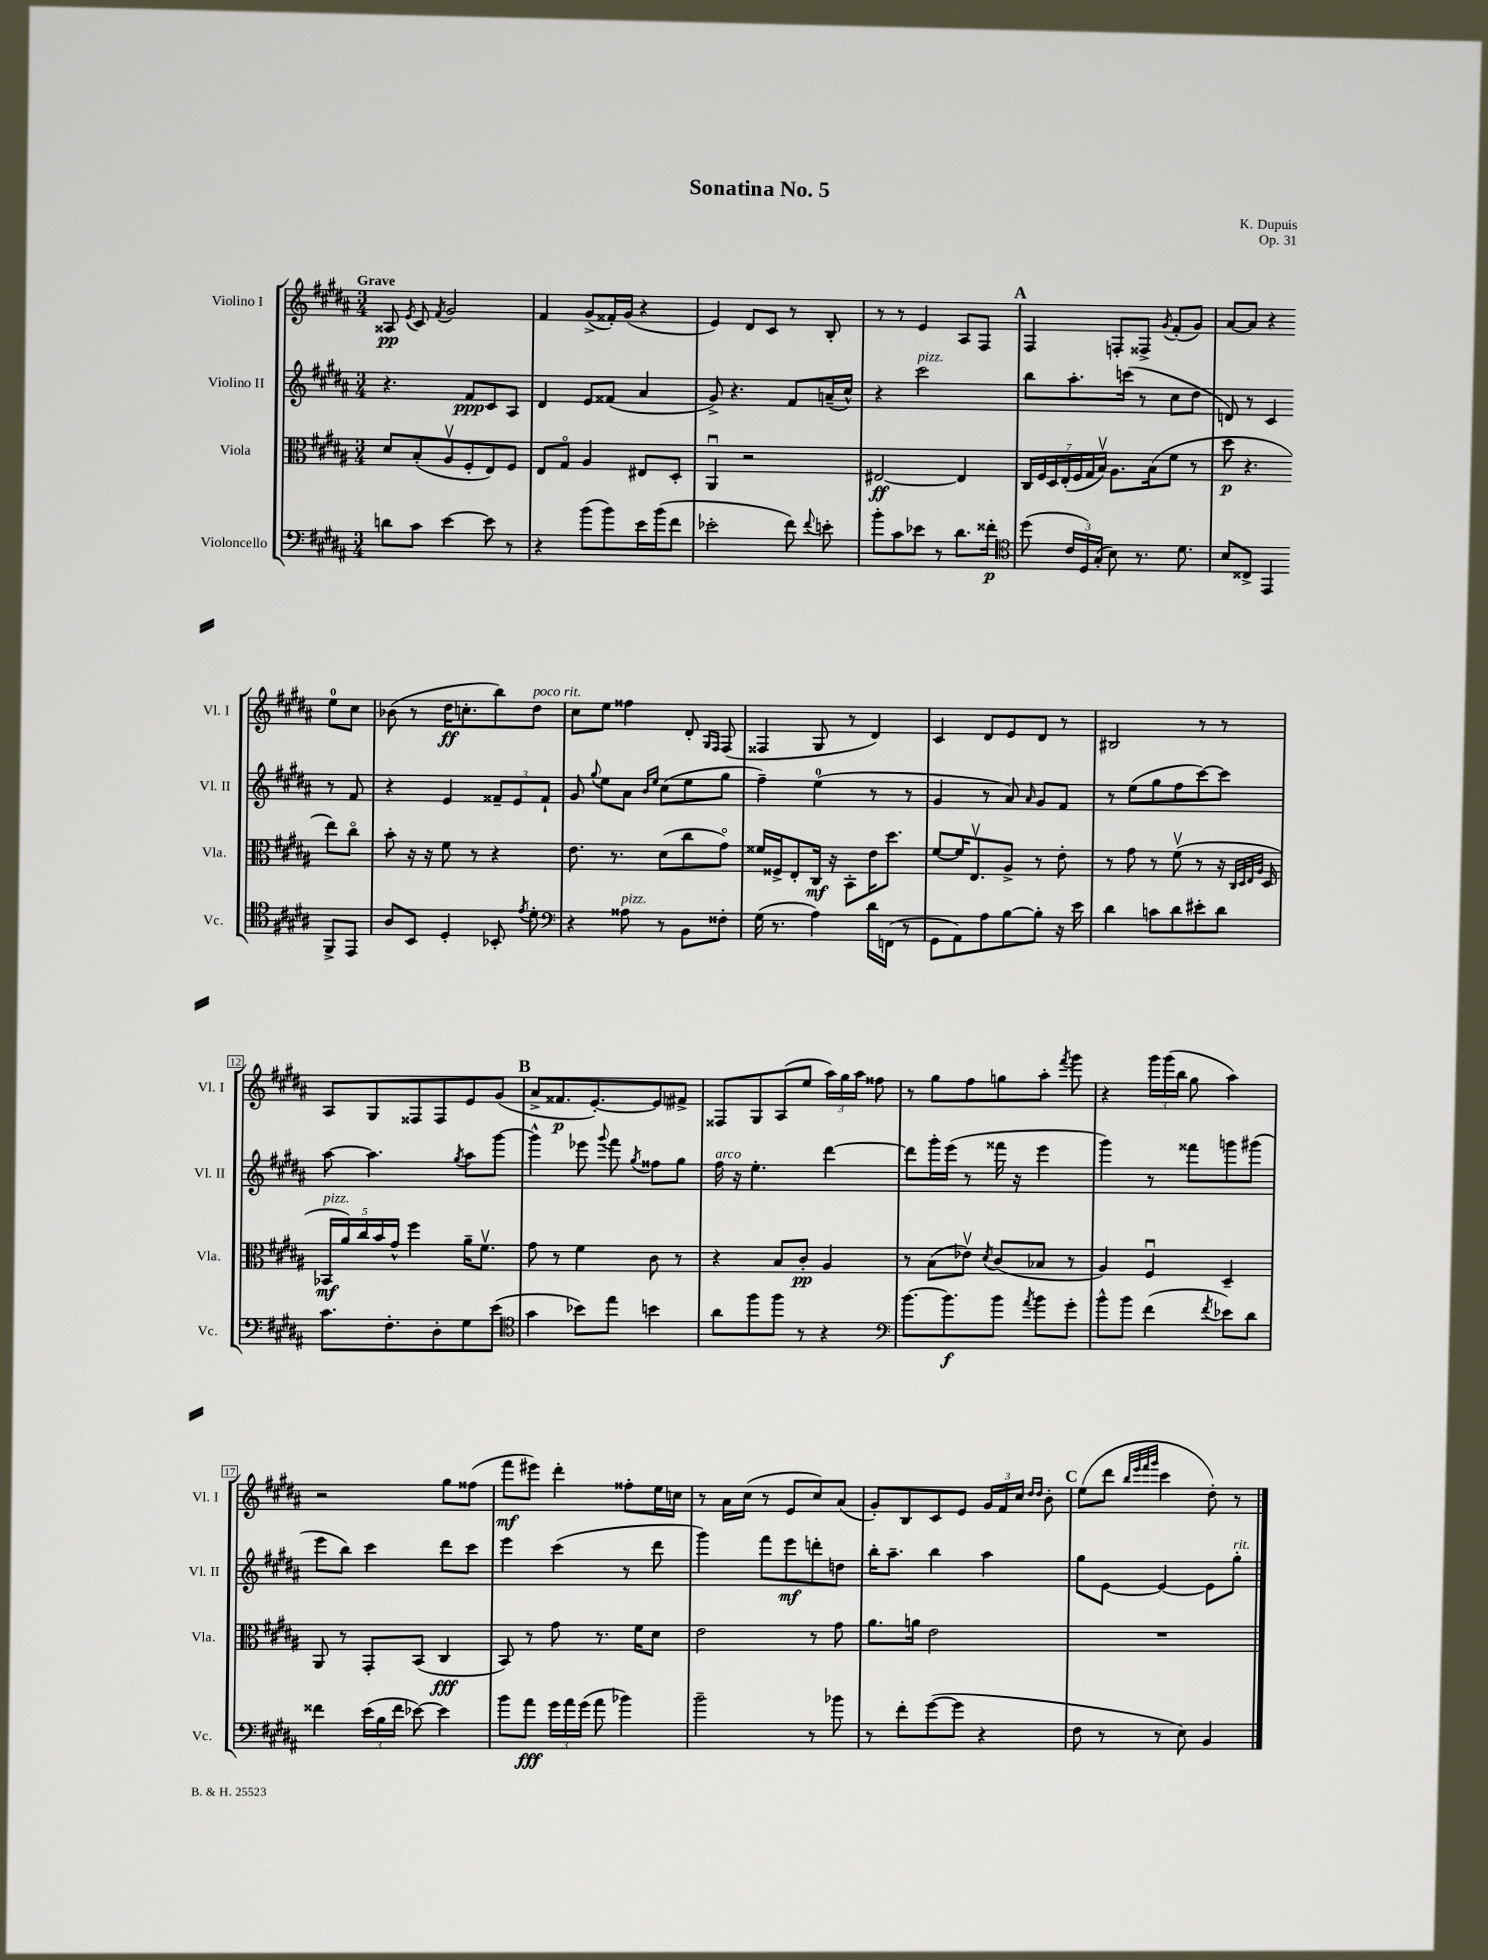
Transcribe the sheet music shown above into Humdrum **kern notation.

**kern	**dynam	**kern	**dynam	**kern	**dynam	**kern	**dynam
*part4	*part4	*part3	*part3	*part2	*part2	*part1	*part1
*staff4	*staff4	*staff3	*staff3	*staff2	*staff2	*staff1	*staff1
*I"Violoncello	*	*I"Viola	*	*I"Violino II	*	*I"Violino I	*
*I'Vc.	*	*I'Vla.	*	*I'Vl. II	*	*I'Vl. I	*
*clefF4	*	*clefC3	*	*clefG2	*	*clefG2	*
*k[f#c#g#d#a#]	*	*k[f#c#g#d#a#]	*	*k[f#c#g#d#a#]	*	*k[f#c#g#d#a#]	*
*M3/4	*	*M3/4	*	*M3/4	*	*M3/4	*
=1	=1	=1	=1	=1	=1	=1	=1
!	!	!	!	!	!	!LO:TX:a:B:t=Grave	!
8dn\L	.	8d#/L	.	4.r	.	8A##X/	pp
.	.	.	.	.	.	8qe/	.
8c#\J	.	(8B'/	.	.	.	8c#/	.
.	.	.	.	.	.	8qf#/	.
[4e\	.	8A#v/	.	.	.	2g#/	.
.	.	8F#'/	.	8f#/L	ppp	.	.
8e\]	.	8E/)	.	8c#/	.	.	.
8r	.	8F#/J	.	8A#/J	.	.	.
=2	=2	=2	=2	=2	=2	=2	=2
4r	.	8E/L	.	4d#/	.	4f#/	.
.	.	8G#/J	.	.	.	.	.
(8b\L	.	4A#/	.	8e/L	.	(8g#^/L	.
8b\)	.	.	.	(8f##X/J	.	16f##X'/L)	.
.	.	.	.	.	.	(16g#/JJ	.
16e\L	.	8E#X/L	.	4a#/	.	4r	.
(16b\J	.	.	.	.	.	.	.
8f#\J	.	8D#'/J	.	.	.	.	.
=3	=3	=3	=3	=3	=3	=3	=3
2e-X'\	.	4AA#u/	.	8g#^/)	.	4e/)	.
.	.	.	.	4.r	.	.	.
.	.	2r	.	.	.	8d#/L	.
.	.	.	.	.	.	8c#/J	.
8f#\)	.	.	.	8f#/L	.	8r	.
8qqf#/	.	.	.	.	.	.	.
8en'\	.	.	.	(16an~/L	.	8B'/	.
.	.	.	.	16cc#^^/JJ)	.	.	.
=4	=4	=4	=4	=4	=4	=4	=4
8b'\L	.	[2E#X/	ff	4r	.	8r	.
8c#\	.	.	.	.	.	8r	.
!	!	!	!	!LO:TX:a:i:t=pizz.	!	!	!
8e-X\J	.	.	.	2ccc#\	.	4e/	.
8r	.	.	.	.	.	.	.
8.d#\L	.	4E#/]	.	.	.	8A#/L	.
.	.	.	.	.	.	8F#/J	.
16f##X'\Jk	p	.	.	.	.	.	.
!!LO:REH:place=s1:t=A
=5	=5	=5	=5	=5	=5	=5	=5
*clefC4	*	*	*	*	*	*	*
(8dd#\	.	28C#/LL	.	8bb\L	.	4F#/	.
.	.	28F#/	.	.	.	.	.
.	.	28D#/	.	.	.	.	.
.	.	(28E'/	.	.	.	.	.
24c#/LL	.	.	.	8.aa#'\	.	.	.
.	.	28F#/	.	.	.	.	.
24D#/)	.	.	.	.	.	.	.
.	.	28G#/	.	.	.	.	.
(24G#'/JJ	.	.	.	.	.	.	.
.	.	28Bv/JJ)	.	.	.	.	.
8B\)	.	8.A#\L	.	.	.	8Fn'/L	.
.	.	.	.	(16cccn\Jk	.	.	.
8.r	.	.	.	8r	.	8F##X^/J	.
.	.	(16B\k	.	.	.	.	.
.	.	.	.	.	.	8qg#/	.
.	.	8f#\J	.	8cc#\L	.	(8f#'/L	.
8.d#\	.	.	.	.	.	.	.
.	.	8r	.	8dd#\J	.	8g#/J)	.
=6	=6	=6	=6	=6	=6	=6	=6
8B/L	.	8dd#\	p	8dn/)	.	[8a#/L	.
8C##X^/J	.	4.r	.	8r	.	8a#/J]	.
4EE/	.	.	.	4c#/	.	4r	.
8FF#^/L	.	8ee\L)	.	8r	.	8ee\L	.
8EE/J	.	8cc#\J	.	8f#/	.	8cc#\J	.
!!LO:LB:g=z
=7	=7	=7	=7	=7	=7	=7	=7
8A#/L	.	8b'\	.	4r	.	(8b-X\	.
8BB/J	.	16r	.	.	.	8r	.
.	.	16r	.	.	.	.	.
4D#'/	.	8f#\	.	4e/	.	16dd#\KL	ff
.	.	.	.	.	.	8.ccn'\	.
.	.	8r	.	.	.	.	.
8BB-X'/	.	4r	.	12f##X~/L	.	8bb\)	.
.	.	.	.	12e/	.	.	.
8qe/	.	.	.	.	.	.	.
!	!	!	!	!	!	!LO:TX:a:i:t=poco rit.	!
8d#'\	.	.	.	.	.	8dd#\J	.
.	.	.	.	12f##`/J	.	.	.
=8	=8	=8	=8	=8	=8	=8	=8
*clefF4	*	*	*	*	*	*	*
4r	.	8.e\	.	8g#/	.	8cc#\L	.
.	.	.	.	8qqgg#/	.	.	.
.	.	.	.	8ee\L	.	8ee\J	.
.	.	8.r	.	.	.	.	.
!LO:TX:a:i:t=pizz.	!	!	!	!	!	!	!
8A##X\	.	.	.	8a#\J	.	4ff##X\	.
.	.	.	.	16qqb/LL	.	.	.
.	.	.	.	16qqee/JJ	.	.	.
8r	.	(8d#\L	.	(8cc#\L	.	.	.
8BB\L	.	8cc#\	.	8ee\	.	8d#'/	.
.	.	.	.	.	.	16qqG#/LL	.
.	.	.	.	.	.	16qqF#/JJ	.
8F##X'\J	.	8g#\J)	.	8gg#\J	.	(8F#/	.
=9	=9	=9	=9	=9	=9	=9	=9
(16G#\	.	16f##X/LL	.	4ff#~\)	.	4F##X/	.
8.r	.	16F##X^/J	.	.	.	.	.
.	.	8E'/	.	.	.	.	.
4A#\)	.	16C#/Jk	mf	(4ee\	.	8G#/	.
.	.	16r	.	.	.	.	.
.	.	8BB'\L	.	.	.	8r	.
16d#\LL	.	16e\K	.	8r	.	4d#/)	.
(16FFn\JJ	.	8.dd#\J	.	.	.	.	.
8r	.	.	.	8r	.	.	.
=10	=10	=10	=10	=10	=10	=10	=10
8GG#\L	.	[8f#/L	.	4g#/	.	4c#/	.
8AA#\)	.	16f#/K]	.	.	.	.	.
.	.	8.Ev/	.	.	.	.	.
8A#\	.	.	.	8r	.	8d#/L	.
[8B\	.	8A#^/J	.	8a#/)	.	8e/	.
.	.	.	.	16qqa#/	.	.	.
8B'\J]	.	8r	.	8g#/L	.	8d#/J	.
16r	.	8e'\	.	8f#/J	.	8r	.
16e\	.	.	.	.	.	.	.
=11	=11	=11	=11	=11	=11	=11	=11
4d#\	.	8r	.	8r	.	2B#X/	.
.	.	8g#\	.	(8ee\L	.	.	.
8cn\L	.	8r	.	8gg#\	.	.	.
8d#\	.	(8f#v\	.	8ff#\	.	.	.
8e#X'\	.	8r	.	[8ccc#\)	.	8r	.
8d#\J	.	16r	.	8ccc#\J]	.	8r	.
.	.	32qqC#/LLL	.	.	.	.	.
.	.	32qqD#/	.	.	.	.	.
.	.	32qqE/	.	.	.	.	.
.	.	32qqA#/JJJ	.	.	.	.	.
.	.	16D#/	.	.	.	.	.
!!LO:LB:g=z
=12	=12	=12	=12	=12	=12	=12	=12
!	!	!LO:TX:a:i:t=pizz.	!	!	!	!	!
8.c#\L	.	20BB-X/LL	mf	[8aa#\	.	8A#/L	.
.	.	20a#/)	.	.	.	.	.
.	.	20cc#/	.	.	.	.	.
.	.	.	.	4.aa#\]	.	8G#/	.
.	.	20b/	.	.	.	.	.
8.F#'\	.	.	.	.	.	.	.
.	.	20g#^^/JJ	.	.	.	.	.
.	.	4ff#\	.	.	.	8F##X/	.
8D#'\	.	.	.	.	.	8F##/	.
.	.	.	.	8qgg#/	.	.	.
8G#\	.	16a#~\KL	.	8aa#\L	.	8e/	.
.	.	8.f#v\J	.	.	.	.	.
(8e\J	.	.	.	[8ggg#\J	.	(8g#/J	.
!!LO:REH:place=s1:t=B
=13	=13	=13	=13	=13	=13	=13	=13
*clefC4	*	*	*	*	*	*	*
4g#\	.	8g#\	.	4ggg#^^\]	.	8a#^/L	.
.	.	8r	.	.	.	8.f##X/	p
8b-X\L)	.	4f#\	.	8eee-X\	.	.	.
.	.	.	.	.	.	[8.e'/)	.
.	.	.	.	8qqggg#/	.	.	.
8ee\J	.	.	.	8fff#\	.	.	.
.	.	.	.	8qgg#/	.	.	.
4bn\	.	8c#\	.	8ff##X\L	.	8e/]	.
.	.	8r	.	8gg#\J	.	8f#X^/J	.
=14	=14	=14	=14	=14	=14	=14	=14
!	!	!	!	!LO:TX:a:i:t=arco	!	!	!
8a#\L	.	4r	.	16ff#\	.	8F##X/L	.
.	.	.	.	16r	.	.	.
8ff#\	.	.	.	4.ee'\	.	8G#/	.
8ff#\J	.	8B/L	.	.	.	(8A#/	.
8r	.	8c#'/J	pp	.	.	8ee/J	.
4r	.	4A#/	.	[4ddd#\	.	24aa#\LL)	.
.	.	.	.	.	.	24gg#\	.
.	.	.	.	.	.	24aa#\JJ	.
.	.	.	.	.	.	8ff##X\	.
=15	=15	=15	=15	=15	=15	=15	=15
*clefF4	*	*	*	*	*	*	*
[8.b\L	.	8r	.	8ddd#\L]	.	8r	.
.	.	(8B\L	.	16ggg#'\L	.	8gg#\L	.
8.b\]	f	.	.	(16eee\JJ	.	.	.
.	.	8e-Xv\J)	.	8r	.	8ff#\	.
.	.	8qd#/	.	.	.	.	.
8b\J	.	(8c#/L	.	16fff##X\	.	8ggn\	.
.	.	.	.	16r	.	.	.
8qa#/	.	.	.	.	.	.	.
8b\L	.	8B-X/J	.	4eee\	.	8aa#'\J	.
.	.	.	.	.	.	8qfff#/	.
8g#'\J	.	8r	.	.	.	8ggg#\	.
=16	=16	=16	=16	=16	=16	=16	=16
8b^^\L	.	4A#/)	.	4ggg#\)	.	4r	.
8b\J	.	.	.	.	.	.	.
(4f#\	.	4F#u/	.	8r	.	24ggg#\LL	.
.	.	.	.	.	.	(24ggg#\	.
.	.	.	.	.	.	24bb\JJ	.
.	.	.	.	8fff##X\L	.	8gg#\	.
8qf#/	.	.	.	.	.	.	.
8e-X\L)	.	4D#~/	.	8gggn\	.	4aa#\)	.
8d#\J	.	.	.	(8ggg#X\J	.	.	.
!!LO:LB:g=z
=17	=17	=17	=17	=17	=17	=17	=17
4f##X\	.	8AA#/	.	8eee\L	.	2r	.
.	.	8r	.	8bb\J)	.	.	.
(24e\LL	.	8GG#'/L	.	4ccc#\	.	.	.
24B\	.	.	.	.	.	.	.
24f##\JJ	.	.	.	.	.	.	.
[8e-X\)	.	(8BB/J	.	.	.	.	.
4e-\]	.	4C#/	fff	8ddd#\L	.	8gg#\L	.
.	.	.	.	8ccc#\J	.	(8ff##X\J	.
=18	=18	=18	=18	=18	=18	=18	=18
8b\L	.	8BB/)	.	4eee\	.	8fff#\L	mf
8a#\J	fff	8r	.	.	.	8eee#X\J)	.
24g#\LL	.	8g#\	.	(4ccc#\	.	4ddd#'\	.
24a#\	.	.	.	.	.	.	.
(24g#\JJ	.	.	.	.	.	.	.
8a#\	.	8.r	.	.	.	.	.
4b-X\)	.	.	.	8r	.	8ff##X'\L	.
.	.	16f#\KL	.	.	.	.	.
.	.	8d#\J	.	8ddd#\	.	16ee\L	.
.	.	.	.	.	.	16ccn\JJ	.
=19	=19	=19	=19	=19	=19	=19	=19
2b~\	.	2e\	.	4ggg#\)	.	8r	.
.	.	.	.	.	.	16a#\LL	.
.	.	.	.	.	.	(16cc#\JJ	.
.	.	.	.	8fff#\L	.	8r	.
.	.	.	.	8eee\	mf	8e/L	.
8r	.	8r	.	8dddn'\	.	8cc#/)	.
8b-X\	.	8g#\	.	8ddn\J	.	(8a#/J	.
=20	=20	=20	=20	=20	=20	=20	=20
8r	.	8.a#\L	.	16bb'\KL	.	8g#'/L)	.
.	.	.	.	8.aa#~\J	.	.	.
8f#'\L	.	.	.	.	.	8B/	.
.	.	16an\Jk	.	.	.	.	.
([8g#\	.	2e\	.	4bb\	.	8c#/	.
8g#\J]	.	.	.	.	.	8e/J	.
4r	.	.	.	4aa#\	.	24g#/LL	.
.	.	.	.	.	.	24f#/	.
.	.	.	.	.	.	24cc#/JJ	.
.	.	.	.	.	.	16qqdd#/LL	.
.	.	.	.	.	.	16qqdd#/JJ	.
.	.	.	.	.	.	8b'\	.
!!LO:REH:place=s1:t=C
=21	=21	=21	=21	=21	=21	=21	=21
8F#\	.	2.r	.	8gg#\L	.	(8ee\L	.
8r	.	.	.	[8e\J	.	8ddd#\J	.
.	.	.	.	.	.	32qqbb/LLL	.
.	.	.	.	.	.	32qqeee/	.
.	.	.	.	.	.	32qqfff#/	.
.	.	.	.	.	.	32qqggg#/JJJ	.
8r	.	.	.	4e/_	.	4ccc#\	.
8E\)	.	.	.	.	.	.	.
4BB/	.	.	.	8e\L]	.	8dd#'\)	.
!	!	!	!	!LO:TX:a:i:t=rit.	!	!	!
.	.	.	.	8gg#'\J	.	8r	.
==	==	==	==	==	==	==	==
*-	*-	*-	*-	*-	*-	*-	*-
